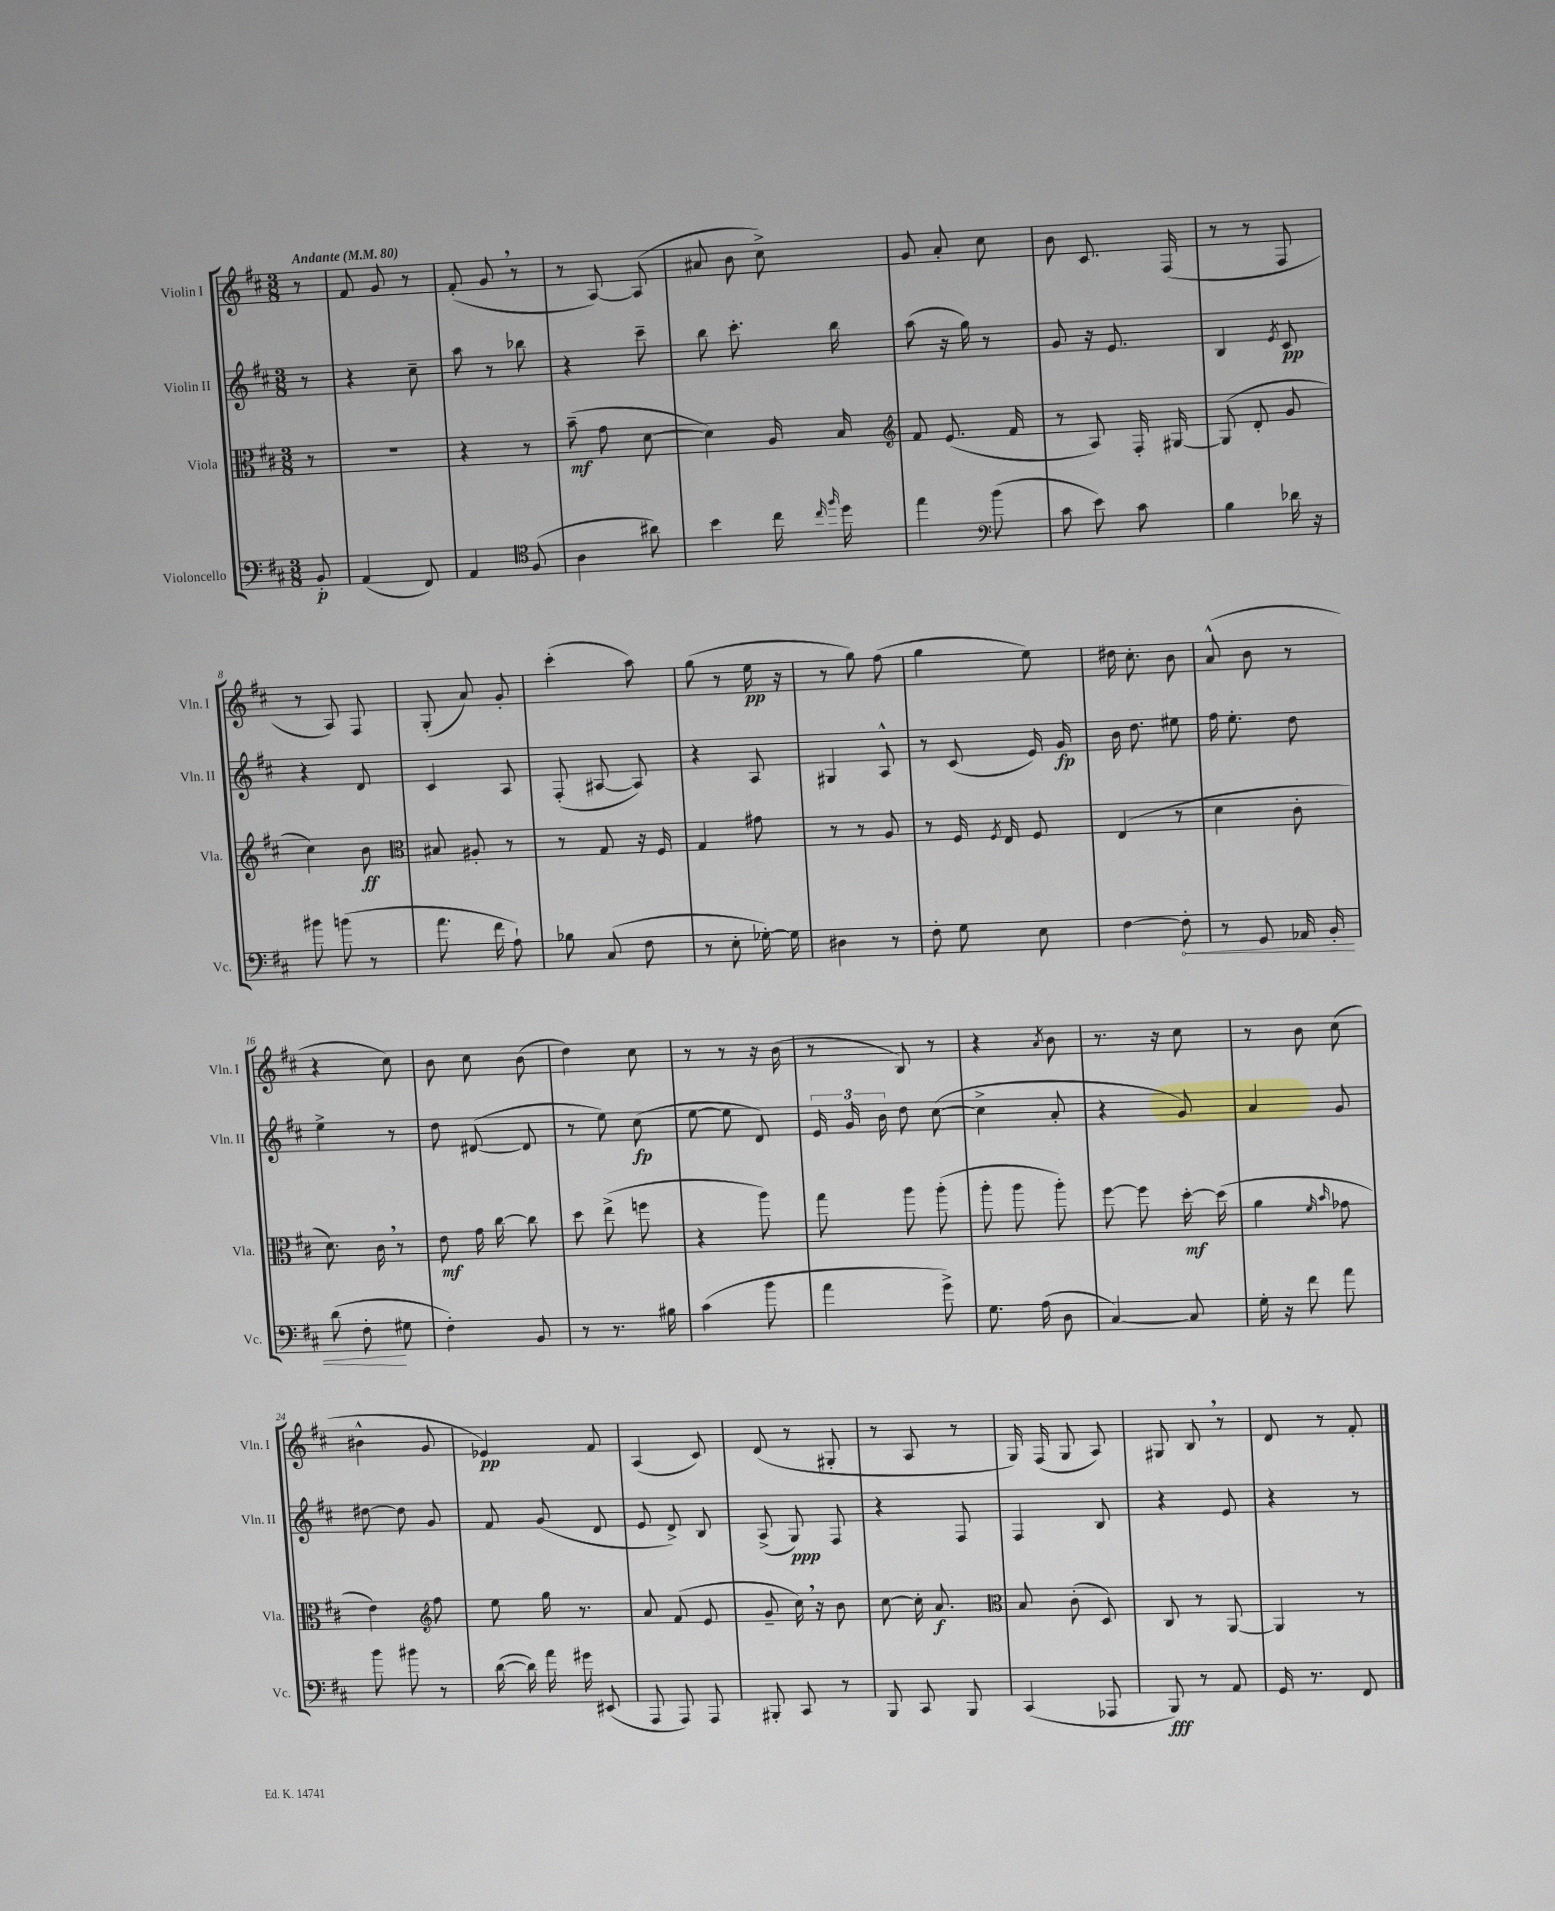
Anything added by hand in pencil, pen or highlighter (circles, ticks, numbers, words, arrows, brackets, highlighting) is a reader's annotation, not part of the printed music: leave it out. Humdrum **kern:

**kern	**kern	**kern	**kern
*staff4	*staff3	*staff2	*staff1
*clefF4	*clefC3	*clefG2	*clefG2
*k[f#c#]	*k[f#c#]	*k[f#c#]	*k[f#c#]
*M3/8	*M3/8	*M3/8	*M3/8
*MM80	*MM80	*MM80	*MM80
8BB'	8r	8r	8r
=	=	=	=
(4AA	4.r	4r	8f#
.	.	.	8g
8FF#)	.	8cc#~	8r
=	=	=	=
4AA	4r	8aa	(8f#'
.	.	8r	8g
*clefC4	*	*	*
(8F#	8r	8bb-	8r
=	=	=	=
4A	(8b~	4r	8r
.	8g	.	[8A)
8a#)	[8d	8ccc#~	(8A]
=	=	=	=
4b	4d])	8bb	8a#
.	.	8.ccc#'	8b
16cc#	16A	.	8cc#^)
16qqcc#	.	.	.
16qqff#	.	.	.
16dd	16B	16bb	.
=	=	=	=
*	*clefG2	*	*
4ee	8f#	(8aa	8g
.	(8.e	16r	8a'
.	.	16gg)	.
*clefF4	*	*	*
(8b	.	8r	8cc#
.	16f#	.	.
=	=	=	=
8c#	8r	8g	8b
8e)	8A)	16r	8.c#
.	.	8.e	.
8c#	16F#'	.	.
.	[16G#	.	(16F#
=	=	=	=
4B	(8G#]	4B	8r
.	8d'	.	8r
.	.	8qe	.
16d-	8g	8c#	8F#
16r	.	.	.
=	=	=	=
8b#	4cc#)	4r	8r
(8b	.	.	8A)
8r	8b	8d	8F#
=	=	=	=
*	*clefC3	*	*
8.a	8B#	4c#	(8G'
.	8A#'	.	8a)
16f#	.	.	.
8A`)	8r	8A	8g'
=	=	=	=
8B-	8r	(8F#'	(4ccc#'
(8C#	8G	[8A#	.
8F#	16r	8A#])	8aa)
.	16F#	.	.
=	=	=	=
8r	4G	4r	(8gg
8E'	.	.	8r
[16G-')	8g#	8A	16ee
16G-]	.	.	16r
=	=	=	=
4D#	8r	4G#	8r
.	8r	.	8gg)
8r	8A	8A^^	(8ff#
=	=	=	=
8F#'	8r	8r	4gg
8G	16F#	(8c#	.
.	8qF#	.	.
.	16E	.	.
8E	8F#	16e)	8ee)
.	.	16g	.
=	=	=	=
[4F#	(4E	16b	16dd#
.	.	8.dd	8.cc#'
8F#']	8r	8ee#	8b
=	=	=	=
8r	4d	16ff#	(8a^^
.	.	8.ee'	.
8GG	.	.	8b
16AA-	8c#'	8dd	8r
16BB'	.	.	.
=	=	=	=
(8d	8.d)	4ee^	4r
8F#'	.	.	.
.	16c#	.	.
8G#	8r	8r	8cc#)
=	=	=	=
4F#')	8e	8dd	8b
.	16g	([8d#	8cc#
.	[16cc#	.	.
8BB	8cc#]	8d#]	(8b
=	=	=	=
8r	8dd	8r	4dd)
8.r	(8ee^	8ee)	.
.	8ff	(8cc#	8cc#
16B#	.	.	.
=	=	=	=
(4c#	4r	[8ee	8r
.	.	8ee]	8r
8b	8aa)	8d)	16r
.	.	.	(16b
=	=	=	=
4a	8gg	24e	8r
.	.	24g	.
.	.	24b	.
.	8aa	8dd	8B)
8g^)	(8aa'	([8cc#	8r
=	=	=	=
8.G	8aa'	4cc#^]	4r
.	8aa	.	.
(16A	.	.	.
.	.	.	8qa
8D	8aa')	8a'	8b
=	=	=	=
[4C#)	[8ff#	4r	8.r
.	8ff#]	.	.
.	.	.	16r
8C#]	[16dd'	8g)	8cc#
.	(16dd]	.	.
=	=	=	=
16G'	4a	4a	8r
16r	.	.	.
8f#	.	.	8b
.	16qqf#	.	.
.	16qqb	.	.
8a	8g-	8g	(8cc#
=	=	=	=
8b	4e)	[8dd#	4b#^^
8b#	.	8dd#]	.
*	*clefG2	*	*
8r	8ff#	8g	8g
=	=	=	=
([16d	8ee	8f#	4e-)
16d])	.	.	.
16a	16gg	(8g	.
16g#	8.r	.	.
(8EE#	.	8d	8f#
=	=	=	=
8AAA	8a	8e	(4A
8AAA)	(8f#	8d^)	.
8AAA	8e	8B	8c#)
=	=	=	=
8BBB#'	8g~	(8A^	(8d
8CC#	16cc#)	8G)	8r
.	16r	.	.
8r	8b	8F#	8G#'
=	=	=	=
8BBB	[8cc#	4r	8r
8CC#	16cc#']	.	8A
.	8.a	.	.
8BBB	.	8F#	8r
=	=	=	=
*	*clefC3	*	*
(4CC#	8B	4F#	16G)
.	.	.	(16F#
.	(8c#'	.	8G
8AAA-	8D)	8B	8A)
=	=	=	=
8BBB)	8C#	4r	8G#
8r	8r	.	8B
8AA	[8AA	8e	8r
=	=	=	=
16GG	4AA]	4r	8d
8.r	.	.	.
.	.	.	8r
8FF#	8r	8r	8f#'
==	==	==	==
*-	*-	*-	*-
